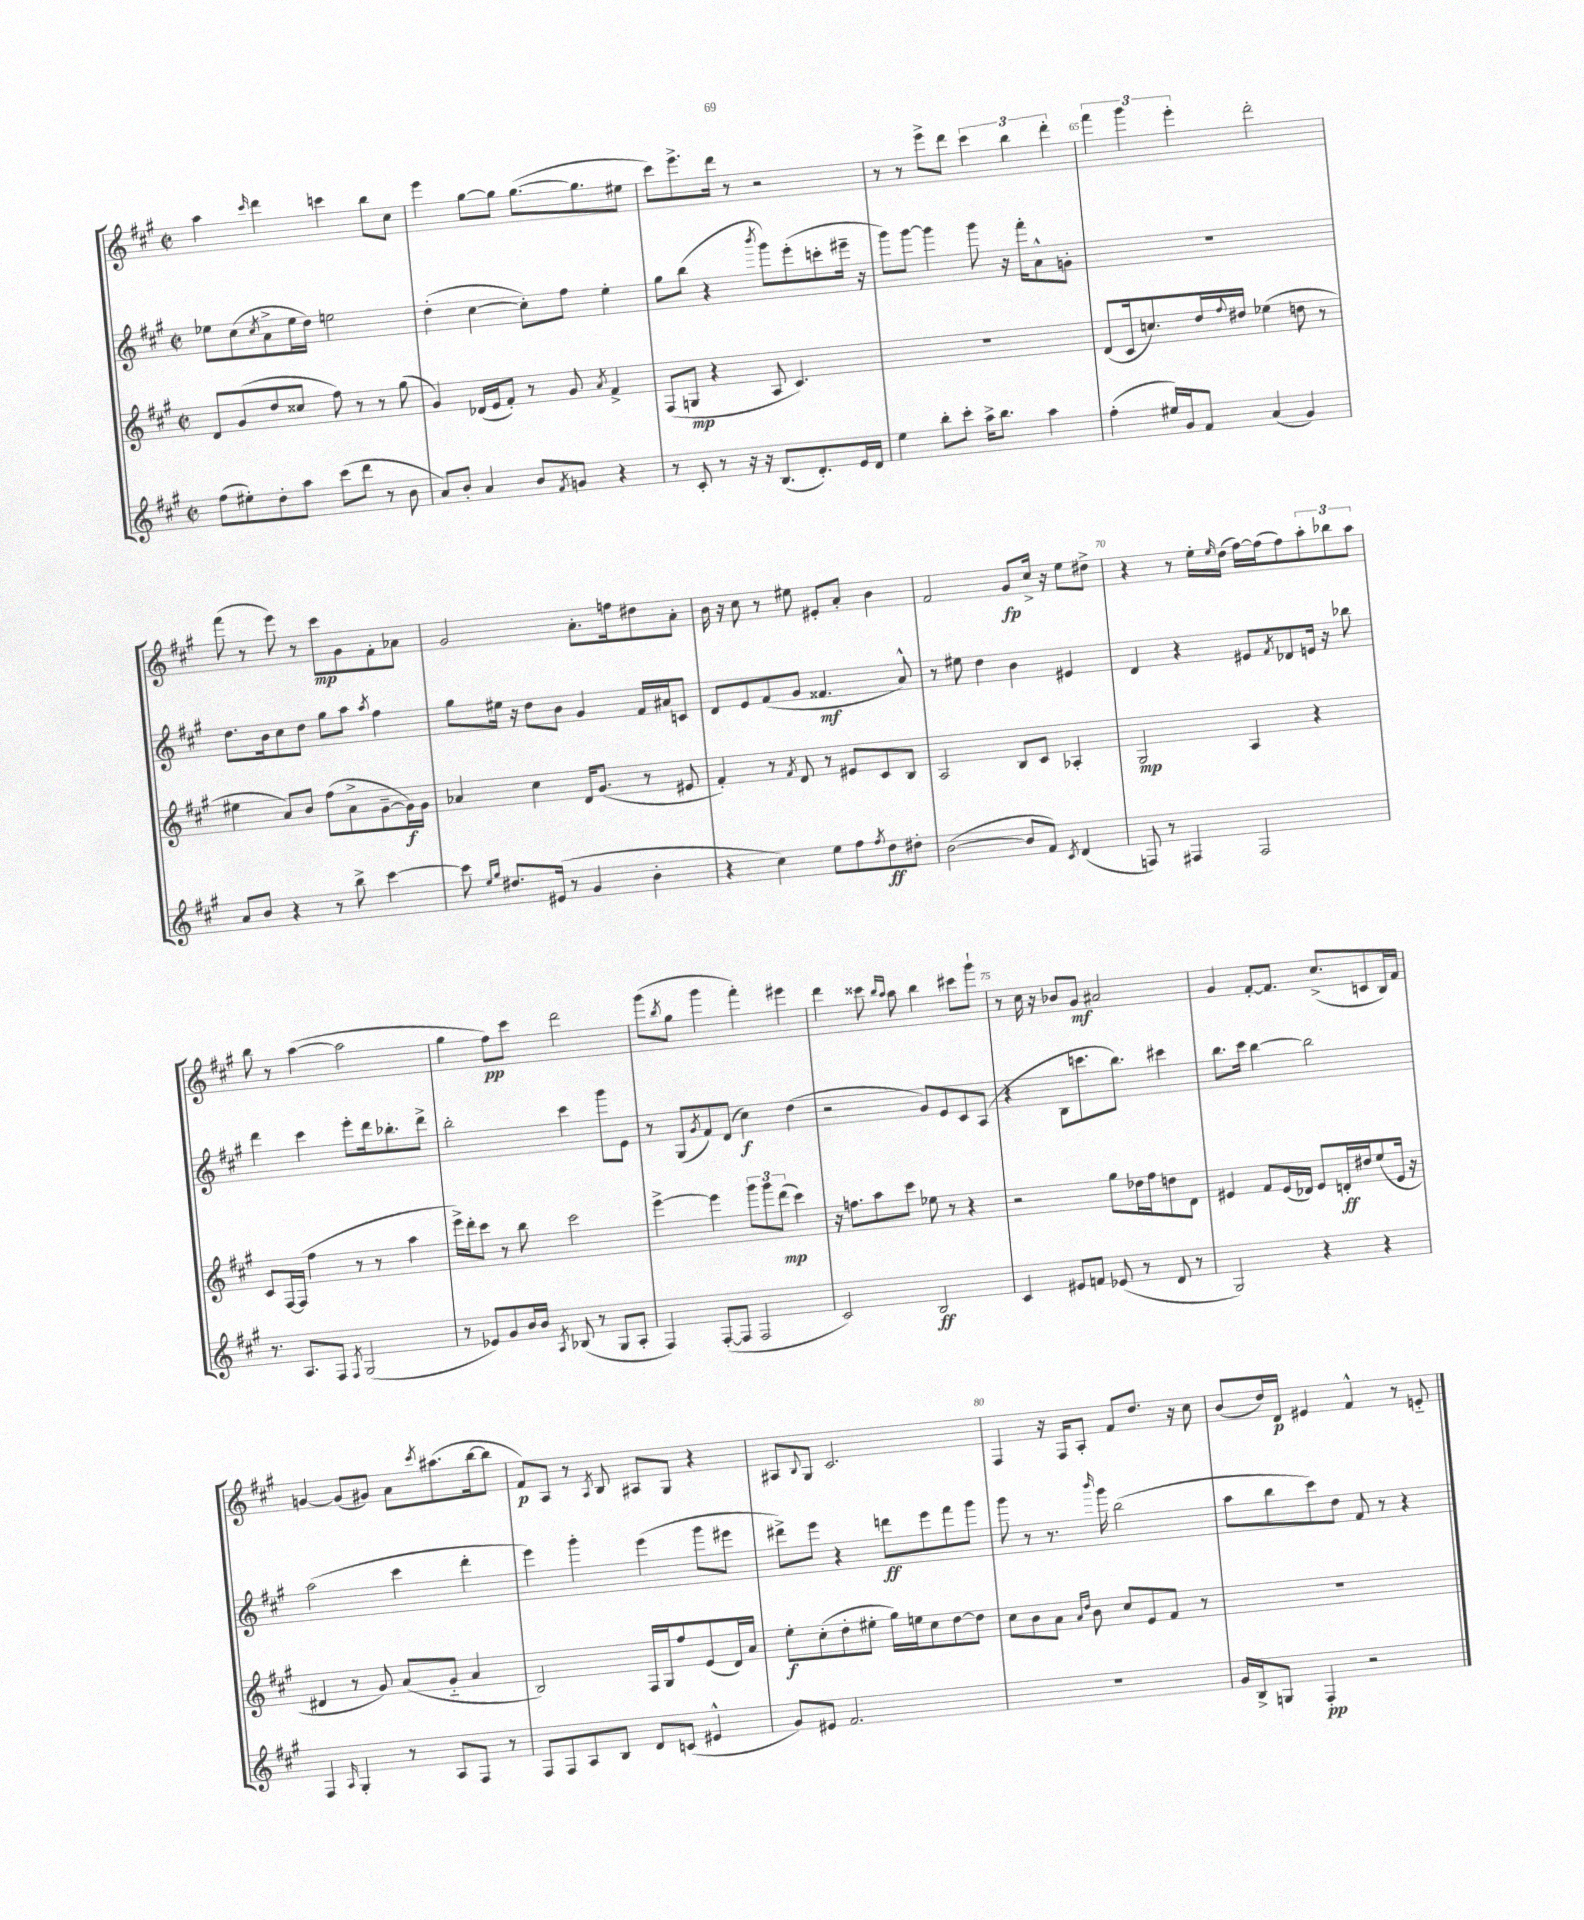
<<
\new StaffGroup <<
\new Staff = "s0" {
    \clef treble \key a \major \defaultTimeSignature \time 2/2
    a''4 \grace { cis'''16 } d'''4 c'''4 b''8 cis''8 |
    e'''4 gis''8~ gis''8 gis''8.~( gis''8. eis''8 |
    cis'''8) e'''8.-> d'''16 r8 r2 |
    r8 r8 e'''8-> d'''8 \tuplet 3/2 { cis'''4 b''4 d'''4-. } |
    \tuplet 3/2 { fis'''4 gis'''4 e'''4-. } d'''2-. |
    fis'''8( r8 e'''8) r8 cis'''8\mp gis'8 fis'8-. aes'8 |
    gis'2 a'8.-. f''16 dis''8 a'8-. |
    b'16 r16 cis''8 r8 eis''8 eis'8-. a'8-. b'4 |
    fis'2 gis'8\fp cis''16-> r16 e''8 dis''8-> |
    r4 r8 e''16-. \grace { e''16 } d''16( fis''16~) fis''16( fis''8) \tuplet 3/2 { a''8-. bes''8 a''8 } |
    b''8 r8 a''4~( a''2 |
    gis''4 fis''8\pp) cis'''8 d'''2 |
    gis'''8( \acciaccatura { b''8 } gis''8 gis'''4 fis'''4-.) eis'''4 |
    d'''4 cisis'''8 \grace { b''16 a''16 } a''8 b''4 cis'''8 gis'''8-! |
    r8 cis''16 r16 bes'8 gis'8\mf ais'2 |
    gis'4 fis'8~-. fis'8. cis''8.->( c'8 b16) fis'16 |
    g'4~ g'8( gis'8) a'8 \acciaccatura { cis'''8 } ais''8.( b''16~ b''8 |
    fis'8\p) a8 r8 \acciaccatura { a8 } b8 ais8 gis8 r4 |
    ais8 \appoggiatura { b8 } gis8 cis'2. |
    fis4 r16 fis16 a8-. fis'8 d''8. r16 cis''8 |
    b'8( d''16) d'16\p eis'4 fis'4-^ r8 e'8-_ \bar "|." |
}
\new Staff = "s1" {
    \clef treble \key a \major \defaultTimeSignature \time 2/2
    ees''8 cis''8( \acciaccatura { cis''8 } a'8-> ees''16 d''16) e''2 |
    d''4-.( cis''4~ cis''8-.) fis''8 e''4-. |
    gis''8 b''8( r4 \acciaccatura { b'''8 } gis'''8) e'''8-.( c'''8-. eis'''16-- r16 |
    gis'''8) gis'''8~ gis'''4 gis'''8 r16 fis'''16-. a'8-^ g'8-. |
    R1 |
    d''8. b'16 cis''8 d''8 gis''8 a''8 \acciaccatura { a''8 } fis''4 |
    gis''8 eis''16 r16 d''8 b'8 gis'4 fis'16 ais'16 c'8 |
    d'8 e'8 fis'8( gis'8 fisis'4.\mf a'8-^) |
    r8 eis''8 d''4 b'4 eis'4 |
    d'4 r4 eis'8 \acciaccatura { fis'8 } des'8 e'16 r16 bes''8 |
    d'''4 cis'''4 e'''8-. d'''16 bes''8.-. d'''8-> |
    b''2-. cis'''4 gis'''8 e'8 |
    r8 gis8( \acciaccatura { gis'8 } fis'8) d'8( cis''4\f) d''4( |
    r2 gis'8) e'8 cis'8 a8( |
    r4 b8 c'''8. b''8.) cis'''4 |
    b''8. cis'''16 b''4~ b''2 |
    a''2( cis'''4 d'''4-. |
    e'''4) gis'''4-. e'''4( gis'''8 eis'''8 |
    dis'''8->) e'''8 r4 d'''8\ff e'''8 fis'''8 gis'''8 |
    gis'''8 r8 r8. \grace { b'''16 } gis'''16 b''2( |
    a''8 b''8 cis'''8) d''8 fis'8 r8 r4 \bar "|." |
}
\new Staff = "s2" {
    \clef treble \key a \major \defaultTimeSignature \time 2/2
    d'8 gis'8( d''8 cisis''8 fis''8) r8 r8 gis''8( |
    gis'4) des'16( e'16 fis'8-.) r8 gis'8 \acciaccatura { a'8 } fis'4-> |
    fis8( g8\mp r4 a8 cis'4.) |
    R1 |
    d'8( cis'16 c''8.) d''16 \appoggiatura { fis''8 } dis''16 ees''4( d''8 r8 |
    eis''4 a'8) b'8 fis''8( a'8-> gis'8~-- gis'16\f) gis'16 |
    aes'4 cis''4 d'16 gis'8.( r8 eis'8 |
    fis'4-.) r8 \acciaccatura { fis'8 } d'8 r8 eis'8 cis'8 b8 |
    a2 b8 cis'8 aes4-. |
    gis2\mp a4 r4 |
    cis'8 fis16~ fis16( fis''4 r8 r8 a''4 |
    e'''16->) d'''16-. cis'''8 r8 b''8 cis'''2 |
    e'''4~-> e'''4 \tuplet 3/2 { gis'''8 gis'''8 d'''8\mp( } cis'''4) |
    r16 f''8. a''8 cis'''8 ees''8 r8 r4 |
    r2 gis''8 des''16 fis''16 d''8 d'8 |
    eis'4 fis'8 eis'16( des'16) eis'8 d'16-.\ff dis''16 e''8( eis'16 r16 |
    dis'4 r8 gis'8) a'8( gis'8-_ a'4 |
    b2) fis16 gis16 fis''8 e'8( d'16) a'16 |
    e''8-.\f cis''8-.( d''8-. eis''8-. gis''16) e''16 cis''8 d''8~ d''8 |
    cis''8 b'8 a'8 \grace { a'16 d''16 } b'8 cis''8 e'8 fis'8 r8 |
    R1 \bar "|." |
}
\new Staff = "s3" {
    \clef treble \key a \major \defaultTimeSignature \time 2/2
    fis''8( eis''8-.) d''8-. a''8 cis'''8( d'''8 r8 b'8 |
    a'8) b'8-. a'4 b'8 \acciaccatura { fis'8 } g'8 r4 |
    r8 cis'8-. r8 r16 r16 b8.( d'8.-.) e'16 d'16 |
    e''4 b''8-. cis'''8-. a''16-> b''8. a''4 |
    fis''4-.( eis''16) gis'16 fis'8 a'4( gis'4) |
    a'8 b'8 r4 r8 b''8-> cis'''4~ |
    cis'''8 \grace { e''16 gis''16 } dis''8. eis'16( r8 gis'4 b'4-. |
    r4 cis''4) e''8 fis''8 \acciaccatura { fis''8 } d''8\ff dis''8-. |
    b'2~( b'8 fis'8) \acciaccatura { cis'8 } d'4( |
    f8) r8 fis4 fis2 |
    r8. a8. fis8 \acciaccatura { fis8 } gis2( |
    r8 ees'8) gis'8 b'16 b'16 \acciaccatura { a8 } bes8( r8 gis8 a8-. |
    fis4) fis8~-.( fis8 fis2 |
    cis'2) b2\ff |
    cis'4 eis'8 f'8 ees'8( r8 d'8 r8 |
    gis2) r4 r4 |
    fis4 \grace { a16 } gis4-. r8 a8 fis8 r8 |
    fis8 fis8 a8 b8 d'8 c'8( eis'4-^ |
    gis'8) eis'8 fis'2. |
    R1 |
    gis'16 b16-> g8 fis4-.\pp r2 \bar "|." |
}
>>
>>
\layout { \context { \Score currentBarNumber = #61 \override BarNumber.break-visibility = ##(#f #t #t) barNumberVisibility = #(every-nth-bar-number-visible 5) } }
